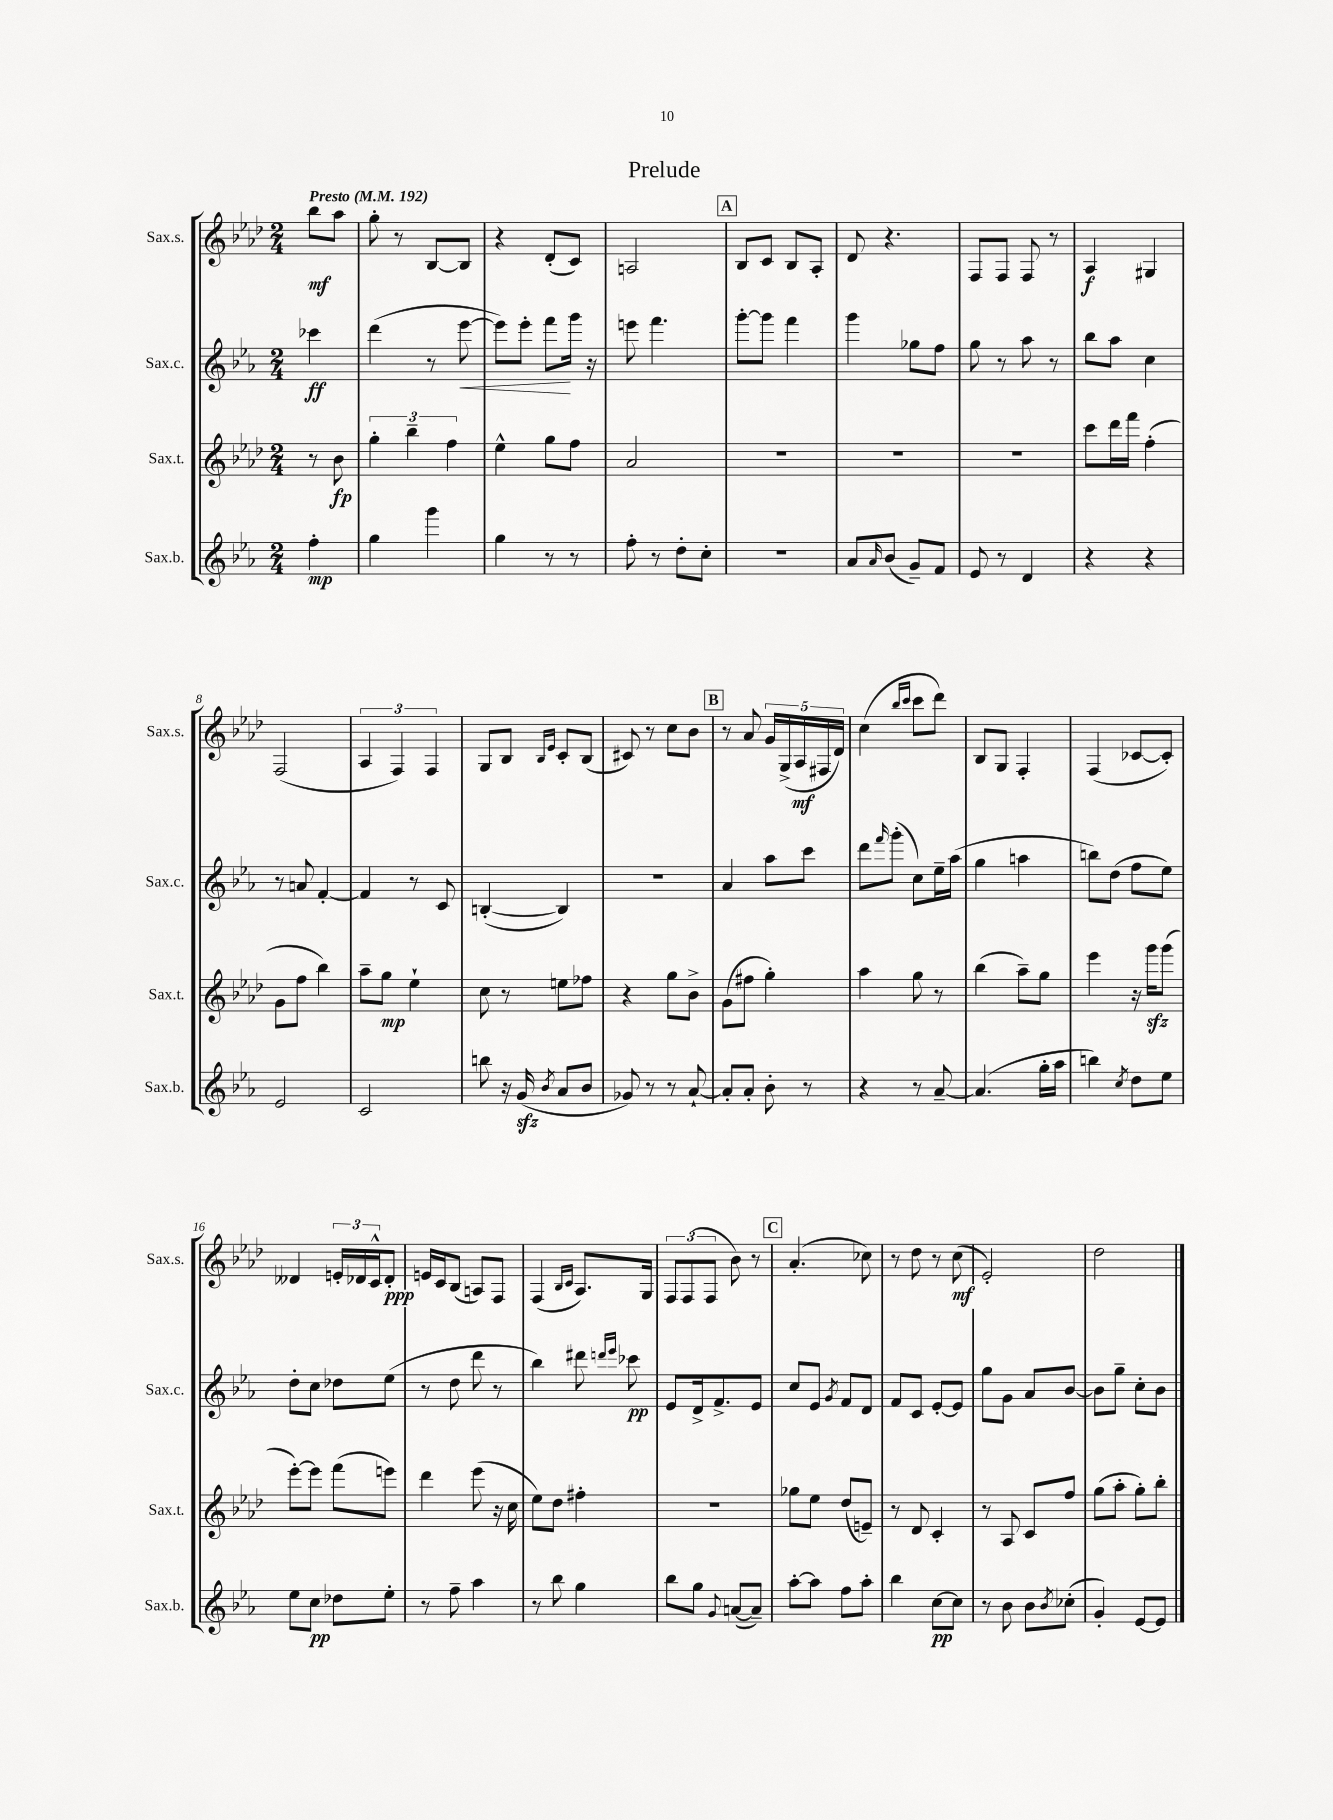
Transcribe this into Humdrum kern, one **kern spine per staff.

**kern	**dynam	**kern	**dynam	**kern	**dynam	**kern	**dynam
*part4	*part4	*part3	*part3	*part2	*part2	*part1	*part1
*staff4	*staff4	*staff3	*staff3	*staff2	*staff2	*staff1	*staff1
*I"Sax.b.	*	*I"Sax.t.	*	*I"Sax.c.	*	*I"Sax.s.	*
*I'Sax.b.	*	*I'Sax.t.	*	*I'Sax.c.	*	*I'Sax.s.	*
*clefG2	*	*clefG2	*	*clefG2	*	*clefG2	*
*k[b-e-a-]	*	*k[b-e-a-d-]	*	*k[b-e-a-]	*	*k[b-e-a-d-]	*
*M2/4	*	*M2/4	*	*M2/4	*	*M2/4	*
*MM192	*	*MM192	*	*MM192	*	*MM192	*
=	=	=	=	=	=	=	=
!	!	!	!	!	!	!LO:TX:a:B:t=Presto	!
4ff'\	mp	8r	.	4ccc-X\	ff	8bb-\L	mf
.	.	8b-\	fp	.	.	8aa-\J	.
=1	=1	=1	=1	=1	=1	=1	=1
4gg\	.	6gg'\	.	(4ddd\	.	8gg'\	.
.	.	.	.	.	.	8r	.
.	.	6bb-~\	.	.	.	.	.
4ggg\	.	.	.	8r	.	[8B-/L	.
.	.	6ff\	.	.	.	.	.
!	!	!	!	!	!LO:HP:b	!	!
.	.	.	.	[8eee-\	<	8B-/J]	.
=2	=2	=2	=2	=2	=2	=2	=2
4gg\	.	4ee-^^\	.	8eee-\L])	.	4r	.
.	.	.	.	8eee-'\J	.	.	.
8r	.	8gg\L	.	8fff\L	.	(8d-'/L	.
8r	.	8ff\J	.	16ggg\Jk	[	8c/J)	.
.	.	.	.	16r	.	.	.
=3	=3	=3	=3	=3	=3	=3	=3
8ff'\	.	2a-/	.	8eeen\	.	2An/	.
8r	.	.	.	4.fff\	.	.	.
8dd'\L	.	.	.	.	.	.	.
8cc'\J	.	.	.	.	.	.	.
!!LO:REH:place=s1:t=A
=4	=4	=4	=4	=4	=4	=4	=4
2r	.	2r	.	[8ggg'\L	.	8B-/L	.
.	.	.	.	8ggg\J]	.	8c/J	.
.	.	.	.	4fff\	.	8B-/L	.
.	.	.	.	.	.	8A-'/J	.
=5	=5	=5	=5	=5	=5	=5	=5
8a-/L	.	2r	.	4ggg\	.	8d-/	.
16qqa-/	.	.	.	.	.	.	.
(8b-/J	.	.	.	.	.	4.r	.
8g~/L)	.	.	.	8gg-X\L	.	.	.
8f/J	.	.	.	8ff\J	.	.	.
=6	=6	=6	=6	=6	=6	=6	=6
8e-/	.	2r	.	8gg\	.	8F/L	.
8r	.	.	.	8r	.	8F/J	.
4d/	.	.	.	8aa-\	.	8F/	.
.	.	.	.	8r	.	8r	.
=7	=7	=7	=7	=7	=7	=7	=7
4r	.	8ccc\L	.	8bb-\L	.	4A-/	f
.	.	16ddd-\L	.	8aa-\J	.	.	.
.	.	16fff\JJ	.	.	.	.	.
4r	.	(4ff'\	.	4cc\	.	4G#X/	.
!!LO:LB:g=z
=8	=8	=8	=8	=8	=8	=8	=8
2e-/	.	8g\L	.	8r	.	(2F/	.
.	.	8ff\J	.	8an/	.	.	.
.	.	4bb-\)	.	[4f'/	.	.	.
=9	=9	=9	=9	=9	=9	=9	=9
2c/	.	8aa-~\L	.	4f/]	.	6A-/	.
.	.	8gg\J	mp	.	.	.	.
.	.	.	.	.	.	6F/)	.
.	.	4ee-`\	.	8r	.	.	.
.	.	.	.	.	.	6F/	.
.	.	.	.	8c/	.	.	.
=10	=10	=10	=10	=10	=10	=10	=10
8bbn\	.	8cc\	.	([4Bn'/	.	8G/L	.
16r	.	8r	.	.	.	8B-/J	.
(16gzz/	.	.	.	.	.	.	.
.	.	.	.	.	.	16qqB-/LL	.
8qb-/	.	.	.	.	.	16qqe-/JJ	.
8a-/L	.	8een\L	.	4B/])	.	8c'/L	.
8b-/J	.	8ff-X\J	.	.	.	(8B-/J	.
=11	=11	=11	=11	=11	=11	=11	=11
8g-X/)	.	4r	.	2r	.	8c#X/)	.
8r	.	.	.	.	.	8r	.
8r	.	8gg\L	.	.	.	8cc\L	.
[8a-`/	.	8b-^\J	.	.	.	8b-\J	.
!!LO:REH:place=s1:t=B
=12	=12	=12	=12	=12	=12	=12	=12
8a-'/L]	.	(8g\L	.	4a-/	.	8r	.
8a-'/J	.	8ff#X\J	.	.	.	8a-/	.
8b-'\	.	4gg'\)	.	8aa-\L	.	20g/LL	.
.	.	.	.	.	.	(20G^/	.
.	.	.	.	.	.	20A-/	mf
8r	.	.	.	8ccc\J	.	.	.
.	.	.	.	.	.	20F#X/	.
.	.	.	.	.	.	20d-/JJ)	.
=13	=13	=13	=13	=13	=13	=13	=13
4r	.	4aa-\	.	8ddd\L	.	(4cc\	.
.	.	.	.	16qqfff/	.	.	.
.	.	.	.	(8ggg'\J	.	.	.
.	.	.	.	.	.	16qqbb-/LL	.
.	.	.	.	.	.	16qqccc/JJ	.
8r	.	8gg\	.	8cc\L)	.	8ccc\L	.
[8a-~/	.	8r	.	16ee-~\L	.	8ddd-\J)	.
.	.	.	.	(16aa-\JJ	.	.	.
=14	=14	=14	=14	=14	=14	=14	=14
(4.a-/]	.	(4bb-\	.	4gg\	.	8B-/L	.
.	.	.	.	.	.	8G/J	.
.	.	8aa-~\L)	.	4aan\	.	4F'/	.
16gg'\LL	.	8gg\J	.	.	.	.	.
16aa-\JJ	.	.	.	.	.	.	.
=15	=15	=15	=15	=15	=15	=15	=15
4bbn\)	.	4eee-\	.	8bbn\L)	.	(4F/	.
.	.	.	.	(8dd\J	.	.	.
8qcc/	.	.	.	.	.	.	.
8dd\L	.	16r	.	8ff\L	.	[8c-X/L	.
.	.	16gggzz\KL	.	.	.	.	.
8ee-\J	.	(8ggg\J	.	8ee-\J)	.	8c-'/J])	.
!!LO:LB:g=z
=16	=16	=16	=16	=16	=16	=16	=16
8ee-\L	.	[8eee-'\L)	.	8dd'\L	.	4d--X/	.
8cc\J	pp	8eee-\J]	.	8cc\J	.	.	.
8dd-X\L	.	(8fff\L	.	8dd-X\L	.	24en'/LL	.
.	.	.	.	.	.	24d-X/	.
.	.	.	.	.	.	24c^^/J	.
8ee-'\J	.	8eeen\J)	.	(8ee-\J	.	8d-'/J	ppp
=17	=17	=17	=17	=17	=17	=17	=17
8r	.	4ddd-\	.	8r	.	16en/LL	.
.	.	.	.	.	.	16c/J	.
8ff~\	.	.	.	8dd\	.	(8B-/J	.
4aa-\	.	(8eee-\	.	8ddd\	.	8An/L)	.
.	.	16r	.	8r	.	8F/J	.
.	.	16cc\	.	.	.	.	.
=18	=18	=18	=18	=18	=18	=18	=18
8r	.	8ee-\L)	.	4bb-\)	.	(4F/	.
8bb-\	.	8dd-\J	.	.	.	.	.
.	.	.	.	.	.	16qqB-/LL	.
.	.	.	.	.	.	16qqc/JJ	.
4gg\	.	4ff#X'\	.	8ddd#X\	.	8.A-/L)	.
.	.	.	.	16qqdddn/LL	.	.	.
.	.	.	.	16qqeee-/JJ	.	.	.
.	.	.	.	8ccc-X\	pp	.	.
.	.	.	.	.	.	16G/Jk	.
=19	=19	=19	=19	=19	=19	=19	=19
8bb-\L	.	2r	.	8e-/L	.	12F/L	.
.	.	.	.	.	.	(12F/	.
8gg\J	.	.	.	16d^/k	.	.	.
.	.	.	.	.	.	12F/J	.
.	.	.	.	8.f^/	.	.	.
8qqg/	.	.	.	.	.	.	.
([8an/L	.	.	.	.	.	8b-\)	.
8a~/J])	.	.	.	8e-/J	.	8r	.
!!LO:REH:place=s1:t=C
=20	=20	=20	=20	=20	=20	=20	=20
[8aa-'\L	.	8gg-X\L	.	8cc/L	.	(4.a-'/	.
8aa-\J]	.	8ee-\J	.	8e-/J	.	.	.
.	.	.	.	8qg/	.	.	.
8ff\L	.	(8dd-/L	.	8f/L	.	.	.
8aa-'\J	.	8en~/J)	.	8d/J	.	8cc-X\)	.
=21	=21	=21	=21	=21	=21	=21	=21
4bb-\	.	8r	.	8f/L	.	8r	.
.	.	8d-/	.	8c/J	.	8dd-\	.
[8cc\L	pp	4c'/	.	[8e-'/L	.	8r	.
8cc\J]	.	.	.	8e-/J]	.	(8cc\	mf
=22	=22	=22	=22	=22	=22	=22	=22
8r	.	8r	.	8gg\L	.	2e-'/)	.
8b-\	.	8A-/	.	8g\J	.	.	.
8b-\L	.	8c/L	.	8a-/L	.	.	.
8qb-/	.	.	.	.	.	.	.
(8cc-X'\J	.	8ff/J	.	[8b-/J	.	.	.
=23	=23	=23	=23	=23	=23	=23	=23
4g'/)	.	(8gg\L	.	8b-\L]	.	2dd-\	.
.	.	8aa-'\J	.	8gg~\J	.	.	.
[8e-/L	.	8gg'\L)	.	8cc'\L	.	.	.
8e-/J]	.	8bb-'\J	.	8b-\J	.	.	.
==	==	==	==	==	==	==	==
*-	*-	*-	*-	*-	*-	*-	*-
